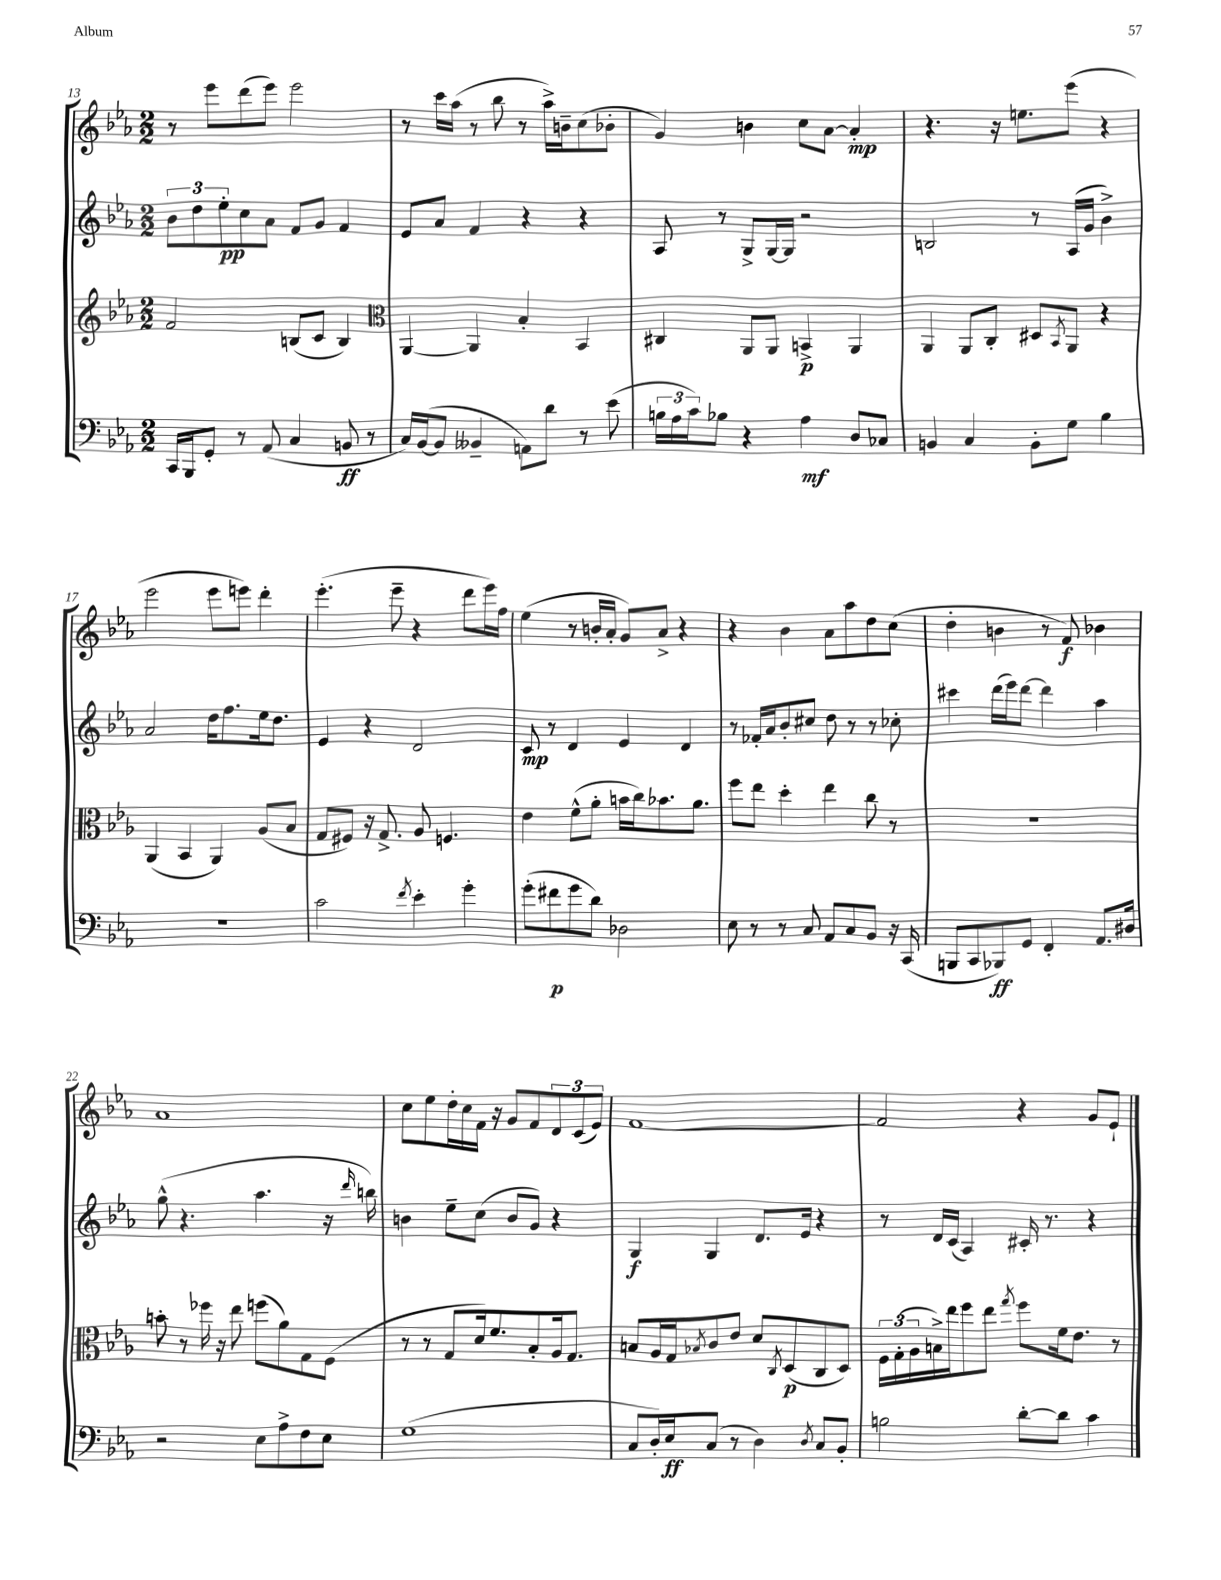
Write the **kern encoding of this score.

**kern	**kern	**kern	**kern
*staff4	*staff3	*staff2	*staff1
*clefF4	*clefG2	*clefG2	*clefG2
*k[b-e-a-]	*k[b-e-a-]	*k[b-e-a-]	*k[b-e-a-]
*M2/2	*M2/2	*M2/2	*M2/2
16CC	2f	12b-	8r
16BBB-	.	.	.
.	.	12dd	.
8GG'	.	.	8eee-
.	.	12ee-'	.
8r	.	8cc	(8ddd
(8AA-	.	8a-	8eee-)
4C	(8B	8f	2eee-
.	8c	8g	.
8BB	4B)	4f	.
8r	.	.	.
=	=	=	=
*	*clefC3	*	*
16C)	[4AA-	8e-	8r
([16BB-	.	.	.
8BB-]	.	8a-	16ccc
.	.	.	(16aa-
4BB--~	4AA-]	4f	8r
.	.	.	8bb-
8AA)	4B-'	4r	8r
8d	.	.	16aa-^)
.	.	.	16b~
8r	4BB-	4r	(8cc
(8e-	.	.	8b-'
=	=	=	=
24B	4C#	8A-	4g)
24A-	.	.	.
24c)	.	.	.
8B-	.	8r	.
4r	8AA-	8G^	4b
.	8AA-	[16G	.
.	.	16G]	.
4A-	4BB^	2r	8cc
.	.	.	[8a-
8D	4AA-	.	4a-']
8C-	.	.	.
=	=	=	=
4BB	4AA-	2B	4.r
4C	8AA-	.	.
.	8C'	.	16r
.	.	.	8.ee
8BB'	8D#	8r	.
.	8qBB-	.	.
8G	8AA-	(16A-	(8eee-
.	.	16g	.
4B-	4r	4b-^)	4r
=	=	=	=
1r	(4AA-	2a-	2eee-
.	4BB-	.	.
.	4AA-)	16dd	8eee-
.	.	8.ff	.
.	.	.	8eee)
.	(8A-	16ee-	4ddd'
.	.	8.dd	.
.	8B-	.	.
=	=	=	=
2c	8G	4e-	(4.eee-'
.	8F#)	.	.
.	16r	4r	.
.	8.G^	.	.
.	.	.	8eee-~
8qf	.	.	.
4e-'	8A-	2d	4r
.	4.F	.	.
4g'	.	.	8ddd
.	.	.	16eee-)
.	.	.	16ff
=	=	=	=
(8g'	4e-	8c	(4ee-
8f#	.	8r	.
8g	(8f^^	4d	8r
8d)	8a-'	.	16b'
.	.	.	16a-'
2D-	16b	4e-	8g)
.	16cc)	.	.
.	8.b-	.	8a-^
.	.	4d	4r
.	8.a-	.	.
=	=	=	=
8E-	8ff	8r	4r
8r	8ee-	16f-'	.
.	.	16a-	.
8r	4dd'	8b-'	4b-
8C	.	8cc#	.
8AA-	4ee-	8dd	8a-
8C	.	8r	8aa-
8BB-	8cc	8r	8dd
16r	8r	8cc-'	(8cc
(16CC	.	.	.
=	=	=	=
8BBB	1r	4ccc#	4dd'
8CC	.	.	.
8BBB-)	.	(16ddd	4b
.	.	16eee-)	.
8GG	.	[8ddd	.
4FF'	.	4ddd]	8r
.	.	.	8f)
8.AA-	.	4aa-	4b-
16D#	.	.	.
=	=	=	=
2r	8b'	(8gg^^	1a-
.	8r	4.r	.
.	16ff-	.	.
.	16r	.	.
.	8ee-	.	.
8E-	(8ff	4.aa-	.
8A-^	8a-)	.	.
8F	8G	.	.
8E-	(8F	16r	.
.	.	16qqddd	.
.	.	16bb)	.
=	=	=	=
(1G	8r	4b	8cc
.	8r	.	8ee-
.	8G	8ee-~	16dd'
.	.	.	16cc
.	16d)	(8cc	16f
.	8.f	.	16r
.	.	8b	8g
.	8B-'	8g)	8f
.	16A-	4r	12d
.	8.G	.	.
.	.	.	(12c
.	.	.	12e-)
=	=	=	=
8C	8B	4G	[1f
16D')	16A-	.	.
16E-	16G	.	.
.	8qB-	.	.
(8C	8c	4G	.
8r	8e-	.	.
4D)	8d	8.d	.
.	8qC	.	.
.	(8D	.	.
.	.	16e-	.
8qD	.	.	.
8C	8C	4r	.
8BB-'	8D)	.	.
=	=	=	=
2B	24F	8r	2f]
.	(24G'	.	.
.	24A-	.	.
.	16B^)	16d	.
.	16ee-	(16c	.
.	8ff	4A-)	.
.	8ee-	.	.
.	8qgg	.	.
[8d'	8ff	16c#'	4r
.	.	8.r	.
8d]	16f	.	.
.	8.e-	.	.
4c	.	4r	8g
.	8r	.	8e-`
==	==	==	==
*-	*-	*-	*-
